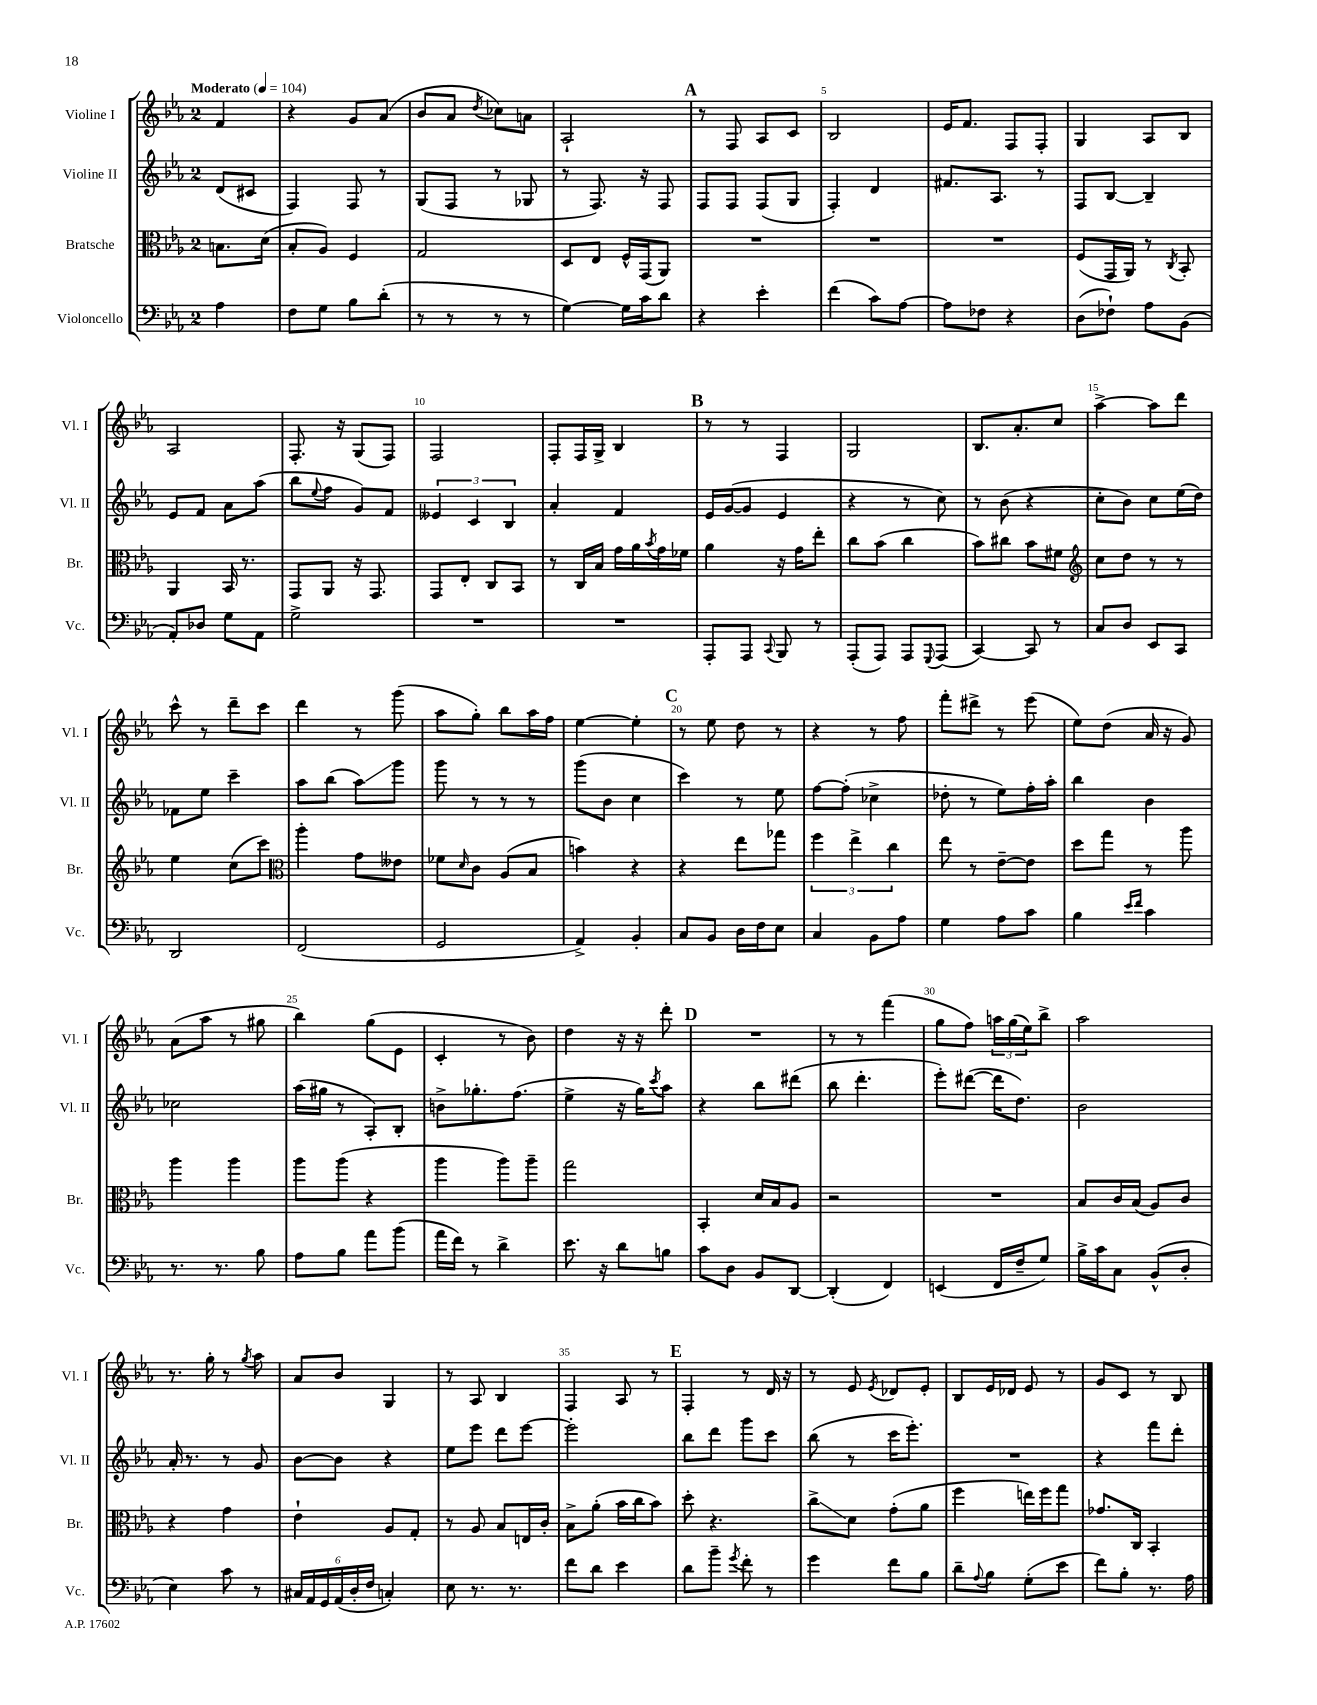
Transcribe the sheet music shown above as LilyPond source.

<<
\new StaffGroup <<
\new Staff = "s0" \with { instrumentName = "Violine I" shortInstrumentName = "Vl. I" } {
    \clef treble \key ees \major \once \override Staff.TimeSignature.style = #'single-digit \time 2/4 \partial 4 \tempo "Moderato" 4 = 104
    f'4 |
    r4 g'8 aes'8( |
    bes'8 aes'8 \acciaccatura { d''8 } ces''8) a'8 |
    aes2-! |
    \mark \markup { \bold "A" } r8 f8 aes8 c'8 |
    bes2 |
    ees'16 f'8. f8 f8-. |
    g4 aes8 bes8 |
    aes2 |
    f8.-. r16 g8( f8) |
    f2 |
    f8-. f16 g16-> bes4 |
    \mark \markup { \bold "B" } r8 r8 f4 |
    g2 |
    bes8. aes'8.-. c''8 |
    aes''4~-> aes''8 d'''8 |
    c'''8-^ r8 d'''8-- c'''8 |
    d'''4 r8 g'''8( |
    aes''8 g''8-.) bes''8 aes''16 f''16 |
    ees''4~ ees''4-. |
    \mark \markup { \bold "C" } r8 ees''8 d''8 r8 |
    r4 r8 f''8 |
    f'''8-. dis'''8-> r8 ees'''8( |
    ees''8) d''8( aes'16 r16 g'8) |
    aes'8( aes''8 r8 gis''8 |
    bes''4) g''8( ees'8 |
    c'4-. r8 bes'8) |
    d''4 r16 r16 d'''8-. |
    \mark \markup { \bold "D" } R2 |
    r8 r8 f'''4( |
    g''8 f''8) \tuplet 3/2 { a''16 g''16( ees''16) } bes''8-> |
    aes''2 |
    r8. g''16-. r8 \acciaccatura { g''8 } aes''8 |
    aes'8 bes'8 g4 |
    r8 aes8 bes4 |
    f4 aes8 r8 |
    \mark \markup { \bold "E" } f4-. r8 d'16 r16 |
    r8 ees'8 \acciaccatura { ees'8 } des'8 ees'8-. |
    bes8 ees'16 des'16 ees'8 r8 |
    g'8 c'8 r8 bes8 \bar "|." |
}
\new Staff = "s1" \with { instrumentName = "Violine II" shortInstrumentName = "Vl. II" } {
    \clef treble \key ees \major \once \override Staff.TimeSignature.style = #'single-digit \time 2/4 \partial 4
    d'8( cis'8 |
    f4) f8 r8 |
    g8( f8 r8 ges8 |
    r8 f8.) r16 f8 |
    \mark \markup { \bold "A" } f8 f8 f8( g8 |
    f4-.) d'4 |
    fis'8. aes8. r8 |
    f8 bes8~ bes4-- |
    ees'8 f'8 aes'8 aes''8( |
    bes''8 \appoggiatura { ees''8 } f''8 g'8) f'8 |
    \tuplet 3/2 { eeses'4 c'4 bes4 } |
    aes'4-. f'4 |
    \mark \markup { \bold "B" } ees'16 g'16~( g'8 ees'4 |
    r4 r8 c''8) |
    r8 bes'8( r4 |
    c''8-. bes'8) c''8 ees''16( d''16) |
    fes'8 ees''8 c'''4-- |
    aes''8 bes''8( aes''8\glissando) g'''8 |
    g'''8 r8 r8 r8 |
    g'''8( bes'8 c''4 |
    \mark \markup { \bold "C" } c'''4) r8 ees''8 |
    f''8~ f''8-.( ces''4-> |
    des''8-. r8 ees''8) f''16-. aes''16-. |
    bes''4 bes'4 |
    ces''2 |
    aes''16( gis''16 r8 aes8-.) bes8-. |
    b'8-> ges''8.-. f''8.( |
    ees''4-> r16 g''16) \acciaccatura { c'''8 } aes''8 |
    \mark \markup { \bold "D" } r4 bes''8 dis'''8( |
    bes''8 d'''4.-. |
    ees'''8-.) dis'''8~( dis'''16 d''8.) |
    bes'2 |
    aes'16-. r8. r8 g'8 |
    bes'8~ bes'8 r4 |
    ees''8 ees'''8 d'''8 ees'''8~ |
    ees'''2-. |
    \mark \markup { \bold "E" } bes''8 d'''8 g'''8 c'''8 |
    bes''8( r8 c'''16 ees'''8.-.) |
    R2 |
    r4 f'''8 d'''8-. \bar "|." |
}
\new Staff = "s2" \with { instrumentName = "Bratsche" shortInstrumentName = "Br." } {
    \clef alto \key ees \major \once \override Staff.TimeSignature.style = #'single-digit \time 2/4 \partial 4
    b8. d'16( |
    bes8-. aes8) f4 |
    g2 |
    d8 ees8 f16-^ g,16( aes,8) |
    \mark \markup { \bold "A" } R2 |
    R2 |
    R2 |
    f8( g,16 aes,16) r8 \acciaccatura { c8 } bes,8-. |
    aes,4 bes,16 r8. |
    g,8 aes,8 r16 g,8. |
    g,8 ees8-. c8 bes,8 |
    r8 c16 bes16 g'16 aes'16 \acciaccatura { bes'8 } g'16 fes'16 |
    \mark \markup { \bold "B" } aes'4 r16 g'16 ees''8-. |
    c''8 bes'8( c''4 |
    bes'8) cis''8 bes'8 fis'8 |
    \clef treble c''8 d''8 r8 r8 |
    ees''4 c''8( c'''8) |
    \clef alto aes''4-. g'8 eeses'8 |
    fes'8 \grace { d'16 } c'8 aes8( bes8 |
    b'4) r4 |
    \mark \markup { \bold "C" } r4 ees''8 ges''8 |
    \tuplet 3/2 { f''4 ees''4-> c''4 } |
    ees''8 r8 ees'8~-- ees'8 |
    d''8 g''8 r8 aes''8 |
    aes''4 aes''4 |
    aes''8 aes''8( r4 |
    aes''4 aes''8) aes''8-- |
    g''2 |
    \mark \markup { \bold "D" } bes,4-. d'16 bes16 aes8 |
    r2 |
    R2 |
    bes8 c'16 bes16( aes8) c'8 |
    r4 g'4 |
    ees'4-! aes8 g8-. |
    r8 aes8 bes8 e16 c'16-. |
    bes8-> aes'8-.( bes'16 c''16 bes'8) |
    \mark \markup { \bold "E" } d''8-. r4. |
    c''8->\glissando d'8 g'8-.( aes'8 |
    f''4 e''16) f''16 g''8 |
    ges'8. c16 bes,4-. \bar "|." |
}
\new Staff = "s3" \with { instrumentName = "Violoncello" shortInstrumentName = "Vc." } {
    \clef bass \key ees \major \once \override Staff.TimeSignature.style = #'single-digit \time 2/4 \partial 4
    aes4 |
    f8 g8 bes8 d'8-.( |
    r8 r8 r8 r8 |
    g4~) g16 c'16 d'8 |
    \mark \markup { \bold "A" } r4 ees'4-. |
    f'4( c'8) aes8~ |
    aes8 fes8 r4 |
    d8( fes8-!) aes8 bes,8( |
    aes,8-.) des8 g8 aes,8 |
    g2-> |
    R2 |
    R2 |
    \mark \markup { \bold "B" } aes,,8-. aes,,8 \appoggiatura { c,8 } bes,,8 r8 |
    aes,,8-.( aes,,8) aes,,8 \appoggiatura { g,,8 } aes,,8( |
    c,4~) c,8 r8 |
    c8 d8 ees,8 c,8 |
    d,2 |
    f,2( |
    g,2 |
    aes,4->) bes,4-. |
    \mark \markup { \bold "C" } c8 bes,8 d16 f16 ees8 |
    c4 bes,8 aes8 |
    g4 aes8 c'8 |
    bes4 \grace { ees'16 f'16 } c'4 |
    r8. r8. bes8 |
    aes8 bes8 aes'8 bes'8( |
    aes'16 f'16) r8 d'4-> |
    ees'8. r16 d'8 b8 |
    \mark \markup { \bold "D" } c'8 d8 bes,8 d,8~ |
    d,4-.( f,4) |
    e,4( f,16 f16-- g8) |
    bes16-> c'16 c8 bes,8-^( d8-. |
    ees4) c'8 r8 |
    \tuplet 6/4 { cis16 aes,16 g,16 aes,16( d16-. f16 } c4-.) |
    ees8 r8. r8. |
    f'8 d'8 ees'4 |
    \mark \markup { \bold "E" } d'8 bes'8-- \acciaccatura { g'8 } f'8-. r8 |
    g'4 f'8 bes8 |
    d'8-- \appoggiatura { aes8 } bes8 g8-.( ees'8 |
    f'8) bes8-. r8. aes16 \bar "|." |
}
>>
>>
\layout { \context { \Score \override BarNumber.break-visibility = ##(#f #t #t) barNumberVisibility = #(every-nth-bar-number-visible 5) } }
